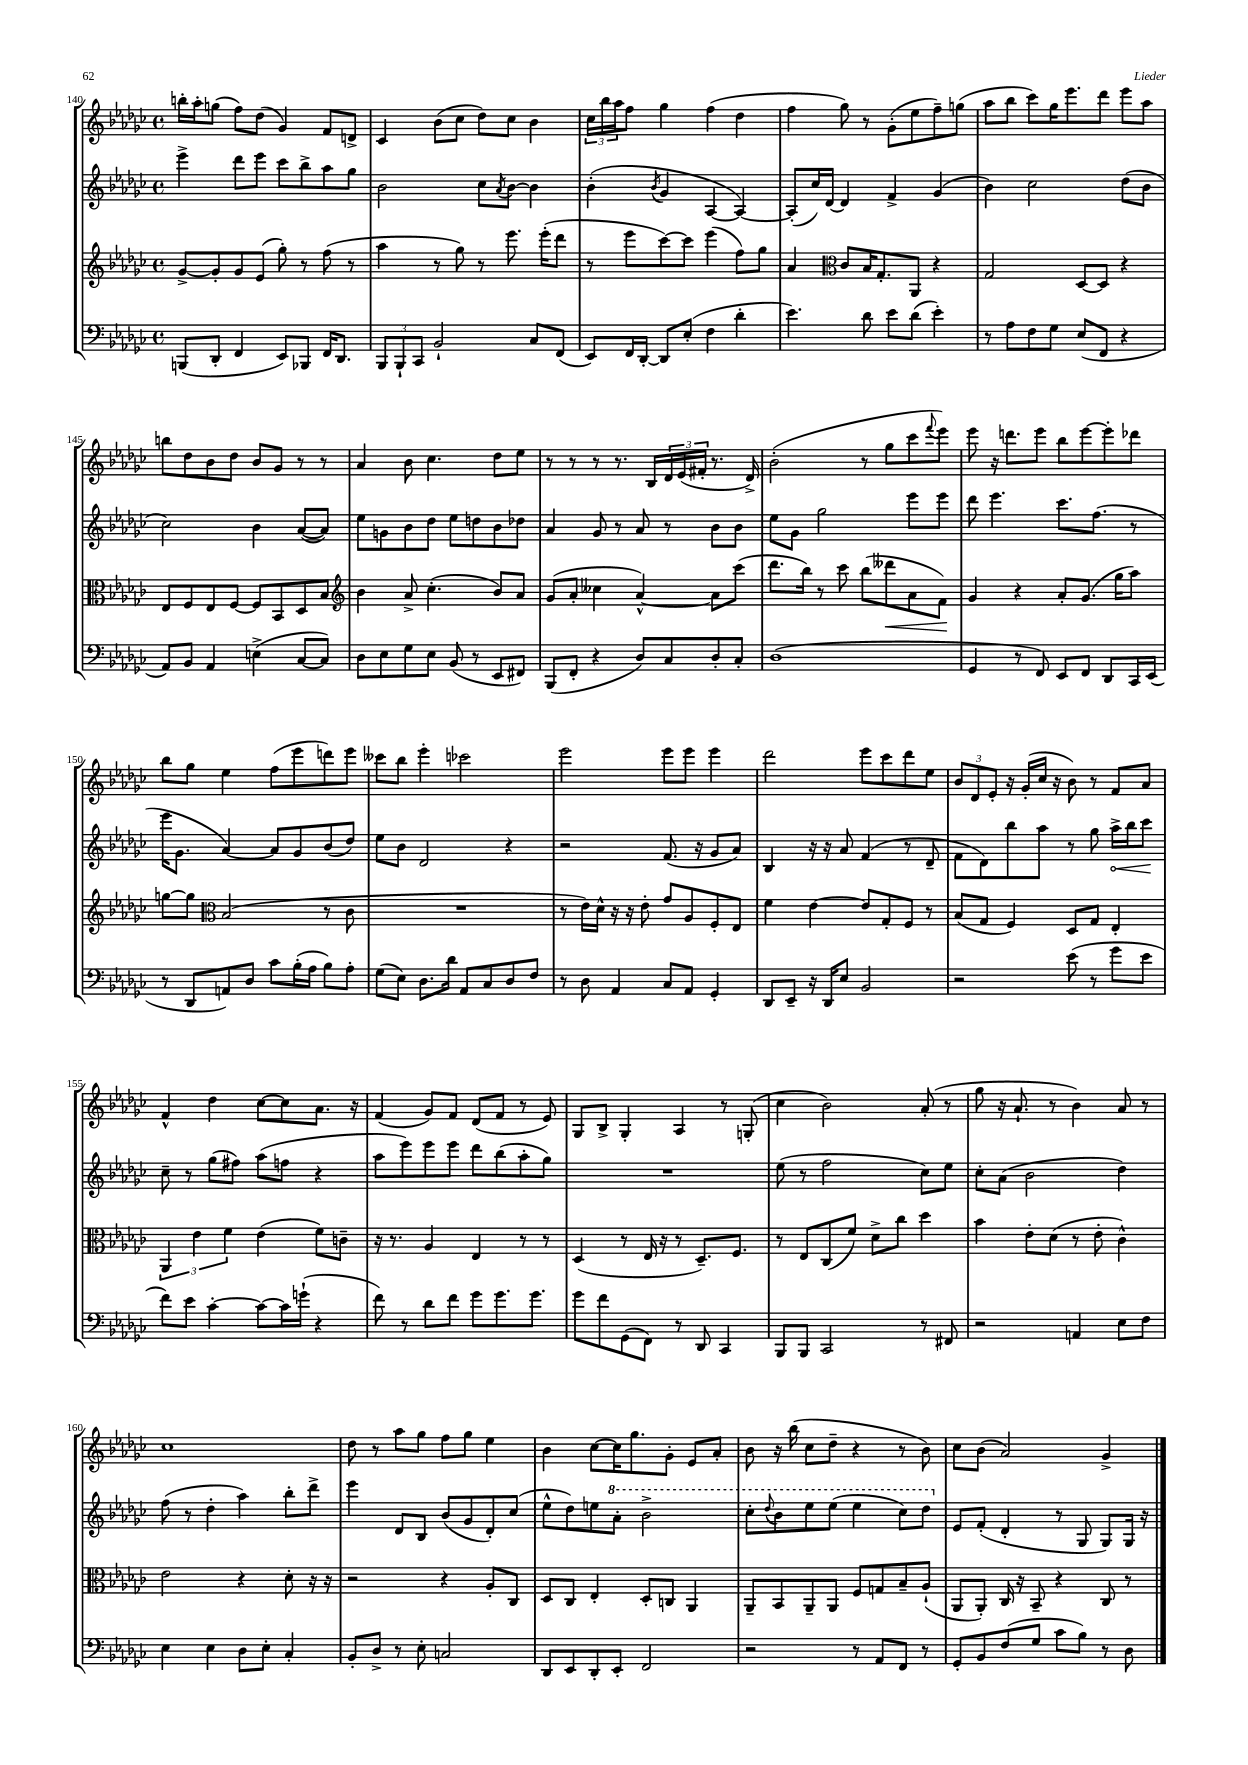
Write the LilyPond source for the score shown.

<<
\new StaffGroup <<
\new Staff = "s0" {
    \clef treble \key ges \major \defaultTimeSignature \time 4/4
    b''16-. aes''16-. g''8( f''8) des''8( ges'4) f'8 d'8-> |
    ces'4 bes'8( ces''8 des''8) ces''8 bes'4 |
    \tuplet 3/2 { ces''16 bes''16 aes''16 } f''8 ges''4 f''4( des''4 |
    f''4 ges''8) r8 ges'8-.( ees''8 f''8--) g''8( |
    aes''8 bes''8 ces'''8) ges''16 ees'''8. des'''8 ees'''8 aes''8 |
    b''8 des''8 bes'8 des''8 bes'8 ges'8 r8 r8 |
    aes'4 bes'8 ces''4. des''8 ees''8 |
    r8 r8 r8 r8. bes16 \tuplet 3/2 { des'16 ees'16( fis'16-. } r8. des'16->) |
    bes'2-.( r8 ges''8 ces'''8 \appoggiatura { f'''8 } ees'''8) |
    ees'''8 r16 d'''8. ees'''8 bes''8 ees'''8~ ees'''8-. des'''8 |
    bes''8 ges''8 ees''4 f''8( ees'''8 d'''8) ees'''8 |
    ceses'''8 bes''8 ees'''4-. ces'''2 |
    ees'''2 ees'''8 ees'''8 ees'''4 |
    des'''2 ees'''8 ces'''8 des'''8 ees''8 |
    \tuplet 3/2 { bes'8 des'8 ees'8-. } r16 ges'16-.( ces''16 r16 bes'8) r8 f'8 aes'8 |
    f'4-^ des''4 ces''8~ ces''8 aes'8. r16 |
    f'4( ges'8) f'8 des'8( f'8 r8 ees'8) |
    ges8 bes8-> ges4-. aes4 r8 g8-.( |
    ces''4 bes'2) aes'8-.( r8 |
    ges''8 r16 aes'8.-! r8 bes'4) aes'8 r8 |
    ces''1 |
    des''8 r8 aes''8 ges''8 f''8 ges''8 ees''4 |
    bes'4 ces''8~ ces''16 ges''8. ges'8-. ees'8 aes'8-. |
    bes'8 r16 bes''16( ces''8 des''8-- r4 r8 bes'8) |
    ces''8 bes'8( aes'2) ges'4-> \bar "|." |
}
\new Staff = "s1" {
    \clef treble \key ges \major \defaultTimeSignature \time 4/4
    ees'''4-> des'''8 ees'''8 ces'''8 bes''8-> aes''8 ges''8 |
    bes'2 ces''8 \acciaccatura { aes'8 } bes'8~ bes'4 |
    bes'4-.( \acciaccatura { bes'8 } ges'4 aes4~ aes4~) |
    aes8-.( ces''16) des'16~ des'4 f'4-> ges'4( |
    bes'4) ces''2 des''8( bes'8 |
    ces''2) bes'4 aes'8~( aes'8) |
    ees''8 g'8 bes'8 des''8 ees''8 d''8 bes'8 des''8 |
    aes'4 ges'8 r8 aes'8 r8 bes'8 bes'8 |
    ees''8 ges'8 ges''2 ees'''8 ees'''8 |
    des'''8 ees'''4. ces'''8. f''8.( r8 |
    ees'''16 ges'8. aes'4~) aes'8 ges'8 bes'8( des''8) |
    ees''8 bes'8 des'2 r4 |
    r2 f'8.( r16 ges'8 aes'8) |
    bes4 r16 r16 aes'8 f'4( r8 des'8-- |
    f'8 des'8) bes''8 aes''8 r8 ges''8 \once \override Hairpin.circled-tip = ##t aes''16->\< bes''16 ces'''8\! |
    ces''8-- r8 ges''8( fis''8) aes''8( f''8 r4 |
    aes''8 ees'''8) ees'''8 ees'''8 des'''8 bes''8( aes''8-. ges''8) |
    R1 |
    ees''8( r8 f''2 ces''8) ees''8 |
    ces''8-. aes'8( bes'2 des''4) |
    f''8( r8 des''4-. aes''4) bes''8-. des'''8-> |
    ees'''4 des'8 bes8 bes'8( ges'8 des'8-.) ces''8( |
    ees''8-^ des''8) e''8 \ottava #1 aes''8-. bes''2-> |
    ces'''8-. \appoggiatura { des'''8 } bes''8 ees'''8 ees'''8( ees'''4 ces'''8) des'''8 \ottava #0 |
    ees'8 f'8-.( des'4-. r8 ges8 ges8) ges16 r16 \bar "|." |
}
\new Staff = "s2" {
    \clef treble \key ges \major \defaultTimeSignature \time 4/4
    ges'8~-> ges'8-. ges'8 ees'8( ges''8-.) r8 f''8( r8 |
    aes''4 r8 ges''8) r8 ees'''8. ees'''16-.( des'''8 |
    r8 ees'''8 ces'''8~) ces'''8 ees'''4( f''8) ges''8 |
    aes'4 \clef alto ces'8 bes16 ges8.-. aes,8 r4 |
    ges2 des8~ des8 r4 |
    ees8 f8 ees8 f8~ f8 bes,8 des8 bes8 |
    \clef treble bes'4 aes'8-> ces''4.-.( bes'8) aes'8 |
    ges'8( aes'8-. ceses''4 aes'4~-^) aes'8 ces'''8( |
    des'''8. bes''16) r8 ces'''8 bes''8( deses'''8\< aes'8 f'8\!) |
    ges'4 r4 aes'8-. ges'8.( ges''16 aes''8) |
    g''8~ g''8 \clef alto bes2( r8 ces'8 |
    R1 |
    r8 ees'16) des'16-^ r16 r16 ees'8-. ges'8 aes8 f8-. ees8 |
    f'4 ees'4~ ees'8 ges8-. f8 r8 |
    bes8( ges8 f4) des8 ges8 ees4-. |
    \tuplet 3/2 { aes,4 ees'4 f'4 } ees'4( f'8) c'8-- |
    r16 r8. aes4 ees4 r8 r8 |
    des4( r8 ees16 r16 r8 des8.--) f8. |
    r8 ees8 ces8( f'8) des'8-> ces''8 des''4 |
    bes'4 ees'8-. des'8( r8 ees'8-. ces'4-^) |
    ees'2 r4 des'8-. r16 r16 |
    r2 r4 aes8-. ces8 |
    des8 ces8 ees4-. des8-. c8 aes,4 |
    aes,8-- bes,8 aes,8-- aes,8 f8 g8 bes8-- aes8-!( |
    aes,8 aes,8-.) ces16 r16 bes,8-- r4 ces8 r8 \bar "|." |
}
\new Staff = "s3" {
    \clef bass \key ges \major \defaultTimeSignature \time 4/4
    b,,8( des,8-. f,4 ees,8) bes,,8 f,16 des,8. |
    \tuplet 3/2 { bes,,8 bes,,8-! ces,8 } bes,2-! ces8 f,8( |
    ees,8) f,16 des,16~-. des,8 ees8-.( f4 des'4-. |
    ees'4.) des'8 ees'8 des'8( ees'4-.) |
    r8 aes8 f8 ges8 ees8( f,8 r4 |
    aes,8) bes,8 aes,4 e4->( ces8~ ces8) |
    des8 ees8 ges8 ees8 bes,8( r8 ees,8 fis,8) |
    bes,,8( f,8-. r4 des8) ces8 des8-. ces8-. |
    des1( |
    ges,4 r8 f,8) ees,8 f,8 des,8 ces,16 ees,16( |
    r8 des,8 a,8) des8 ces'8 bes16-.( aes16 bes8) aes8-. |
    ges8( ees8) des8. des'16 aes,8 ces8 des8 f8 |
    r8 des8 aes,4 ces8 aes,8 ges,4-. |
    des,8 ees,8-- r16 des,16 ees8 bes,2 |
    r2 ees'8( r8 ges'8 ees'8 |
    f'8) ees'8 ces'4~-. ces'8~ ces'16 g'16-!( r4 |
    f'8) r8 des'8 f'8 ges'8 ges'8. ges'8. |
    ges'8 f'8 ges,8( f,8) r8 des,8 ces,4 |
    bes,,8 bes,,8 ces,2 r8 fis,8 |
    r2 a,4 ees8 f8 |
    ees4 ees4 des8 ees8-. ces4-. |
    bes,8-. des8-> r8 ees8-. c2 |
    des,8 ees,8 des,8-. ees,8-. f,2 |
    r2 r8 aes,8 f,8 r8 |
    ges,8-. bes,8 f8( ges8 ces'8 bes8) r8 des8 \bar "|." |
}
>>
>>
\layout { \context { \Score currentBarNumber = #140 } }
